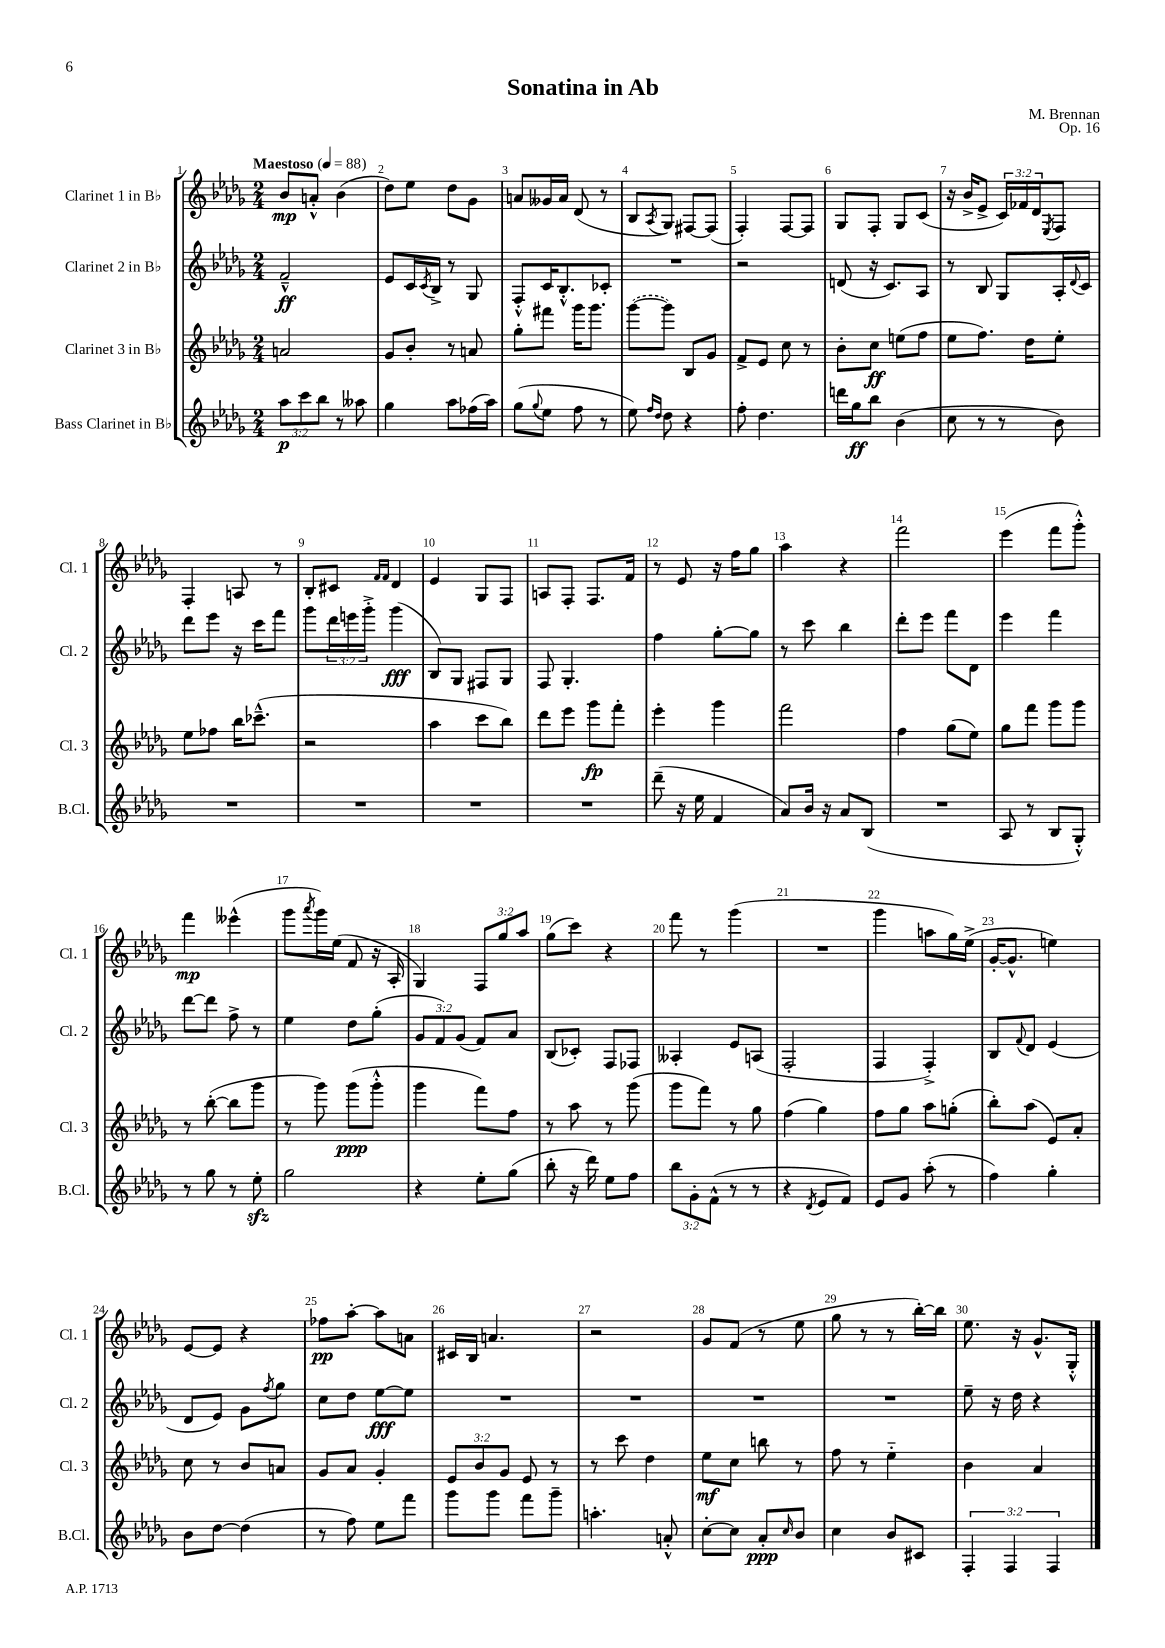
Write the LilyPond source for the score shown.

\header { title = "Sonatina in Ab" composer = "M. Brennan" opus = "Op. 16" }
<<
\new StaffGroup <<
\new Staff = "s0" \with { instrumentName = "Clarinet 1 in Bb" shortInstrumentName = "Cl. 1" } {
    \clef treble \key des \major \numericTimeSignature \time 2/4 \override Staff.TupletNumber.text = #tuplet-number::calc-fraction-text \tempo "Maestoso" 4 = 88
    bes'8\mp a'8-.-^ bes'4( |
    des''8) ees''8 des''8 ges'8 |
    a'8 geses'16 a'16 des'8( r8 |
    bes8 \acciaccatura { aes8 } ges8) fis8~ fis8( |
    f4-.) f8~ f8 |
    ges8 f8-. ges8 c'8( |
    r16 bes'16-> ees'8-> \tuplet 3/2 { c'16) fes'16 des'16 } \acciaccatura { ees8 } f8 |
    f4-. a8 r8 |
    bes8-. cis'8 \grace { f'16 f'16 } des'4 |
    ees'4 ges8 f8 |
    a8 f8-. f8. f'16 |
    r8 ees'8 r16 f''16 ges''8 |
    aes''4 r4 |
    f'''2 |
    ees'''4( f'''8 ges'''8-.-^) |
    f'''4\mp eeses'''4-^( |
    ges'''8 \acciaccatura { aes'''8 } ges'''16) ees''16( f'8 r16 aes16-. |
    ges4) \tuplet 3/2 { f8 ges''8 aes''8 } |
    ges''8( c'''8) r4 |
    f'''8 r8 ges'''4( |
    R2 |
    ges'''4 a''8 ges''16) ees''16->( |
    ges'16~-. ges'8.-^ e''4) |
    ees'8~ ees'8 r4 |
    fes''8\pp aes''8~-. aes''8 a'8 |
    cis'16 bes16 a'4. |
    r2 |
    ges'8 f'8( r8 ees''8 |
    ges''8 r8 r8 bes''16~-.) bes''16 |
    ees''8. r16 ges'8.-^ ges16-.-^ \bar "|." |
}
\new Staff = "s1" \with { instrumentName = "Clarinet 2 in Bb" shortInstrumentName = "Cl. 2" } {
    \clef treble \key des \major \numericTimeSignature \time 2/4 \override Staff.TupletNumber.text = #tuplet-number::calc-fraction-text
    f'2---^\ff |
    ees'8 c'16 \acciaccatura { c'8 } bes16-> r8 ges8 |
    f8-.-^ c'16 bes8.-.-^ ces'8-. |
    R2 |
    r2 |
    d'8( r16 c'8.) aes8 |
    r8 bes8 ges8 aes16-. \appoggiatura { des'8 } c'16 |
    des'''8 ees'''8 r16 c'''16 f'''8 |
    ges'''8 \tuplet 3/2 { des'''16 e'''16 ges'''16-.-> } ges'''4\fff( |
    bes8) ges8 fis8 ges8 |
    f8 ges4.-. |
    f''4 ges''8~-. ges''8 |
    r8 c'''8 bes''4 |
    des'''8-. ees'''8 f'''8 des'8 |
    ees'''4 f'''4 |
    des'''8~ des'''8 f''8-> r8 |
    ees''4 des''8 ges''8-.( |
    \tuplet 3/2 { ges'8 f'8) ges'8( } f'8) aes'8 |
    bes8( ces'8-.) f8 fes8 |
    aeses4-. ees'8 a8( |
    f2-. |
    f4 f4-.->) |
    bes8 \appoggiatura { f'8 } des'8 ees'4( |
    des'8 ees'8) ges'8 \acciaccatura { f''8 } ges''8 |
    c''8 des''8 ees''8~\fff ees''8 |
    R2 |
    R2 |
    R2 |
    R2 |
    ees''8-- r16 des''16 r4 \bar "|." |
}
\new Staff = "s2" \with { instrumentName = "Clarinet 3 in Bb" shortInstrumentName = "Cl. 3" } {
    \clef treble \key des \major \numericTimeSignature \time 2/4 \override Staff.TupletNumber.text = #tuplet-number::calc-fraction-text
    a'2 |
    ges'8 bes'8-. r8 a'8 |
    ges''8-. fis'''8 ges'''16 ges'''8. |
    \once \slurDashed ges'''8~( ges'''8) bes8 ges'8 |
    f'8-> ees'8 c''8 r8 |
    bes'8-. c''8\ff e''8( f''8 |
    ees''8 f''8.) des''16 ees''8-. |
    ees''8 fes''8 bes''16 ces'''8.---^( |
    r2 |
    aes''4 c'''8 bes''8) |
    des'''8 ees'''8 ges'''8\fp f'''8-. |
    ees'''4-. ges'''4 |
    f'''2 |
    f''4 ges''8( ees''8) |
    ges''8 f'''8 ges'''8 ges'''8 |
    r8 bes''8~-.( bes''8 ges'''8 |
    r8 ges'''8) ges'''8\ppp( ges'''8-.-^ |
    ges'''4 f'''8) f''8 |
    r8 aes''8 r8 ges'''8( |
    ges'''8 f'''8) r8 ges''8 |
    f''4( ges''4) |
    f''8 ges''8 aes''8 g''8-.( |
    bes''8-.) aes''8( ees'8) aes'8-. |
    c''8 r8 bes'8 a'8 |
    ges'8 aes'8 ges'4-. |
    \tuplet 3/2 { ees'8 bes'8 ges'8 } ees'8 r8 |
    r8 c'''8 des''4 |
    ees''8\mf c''8 b''8 r8 |
    f''8 r8 ees''4-_ |
    bes'4 aes'4 \bar "|." |
}
\new Staff = "s3" \with { instrumentName = "Bass Clarinet in Bb" shortInstrumentName = "B.Cl." } {
    \clef treble \key des \major \numericTimeSignature \time 2/4 \override Staff.TupletNumber.text = #tuplet-number::calc-fraction-text
    \tuplet 3/2 { aes''8\p c'''8 bes''8 } r8 aeses''8 |
    ges''4 aes''8 fes''16( aes''16) |
    ges''8( \appoggiatura { ges''8 } ees''8 f''8 r8 |
    ees''8) \grace { f''16 des''16 } des''8 r4 |
    f''8-. des''4. |
    d'''16 ges''16\ff bes''8 bes'4( |
    c''8 r8 r8 bes'8) |
    R2 |
    R2 |
    R2 |
    R2 |
    des'''8--( r16 ees''16 f'4 |
    aes'8) bes'16 r16 aes'8 bes8( |
    R2 |
    aes8 r8 bes8 ges8-.-^) |
    r8 ges''8 r8 ees''8-.\sfz |
    ges''2 |
    r4 ees''8-. ges''8( |
    bes''8-. r16 des'''16) ees''8 f''8 |
    \tuplet 3/2 { bes''8 ges'8-. f'8-^( } r8 r8 |
    r4 \acciaccatura { des'8 } ees'8 f'8) |
    ees'8 ges'8 aes''8-.( r8 |
    f''4) ges''4-. |
    bes'8 des''8~ des''4( |
    r8 f''8) ees''8 f'''8 |
    ges'''8 ges'''8 f'''8 ges'''8-- |
    a''4.-. a'8-.-^ |
    c''8~-. c''8 aes'8-.\ppp \grace { c''16 } bes'8 |
    c''4 bes'8 cis'8 |
    \tuplet 3/2 { f4-. f4 f4 } \bar "|." |
}
>>
>>
\layout { \context { \Score \override BarNumber.break-visibility = ##(#f #t #t) barNumberVisibility = #all-bar-numbers-visible } }
